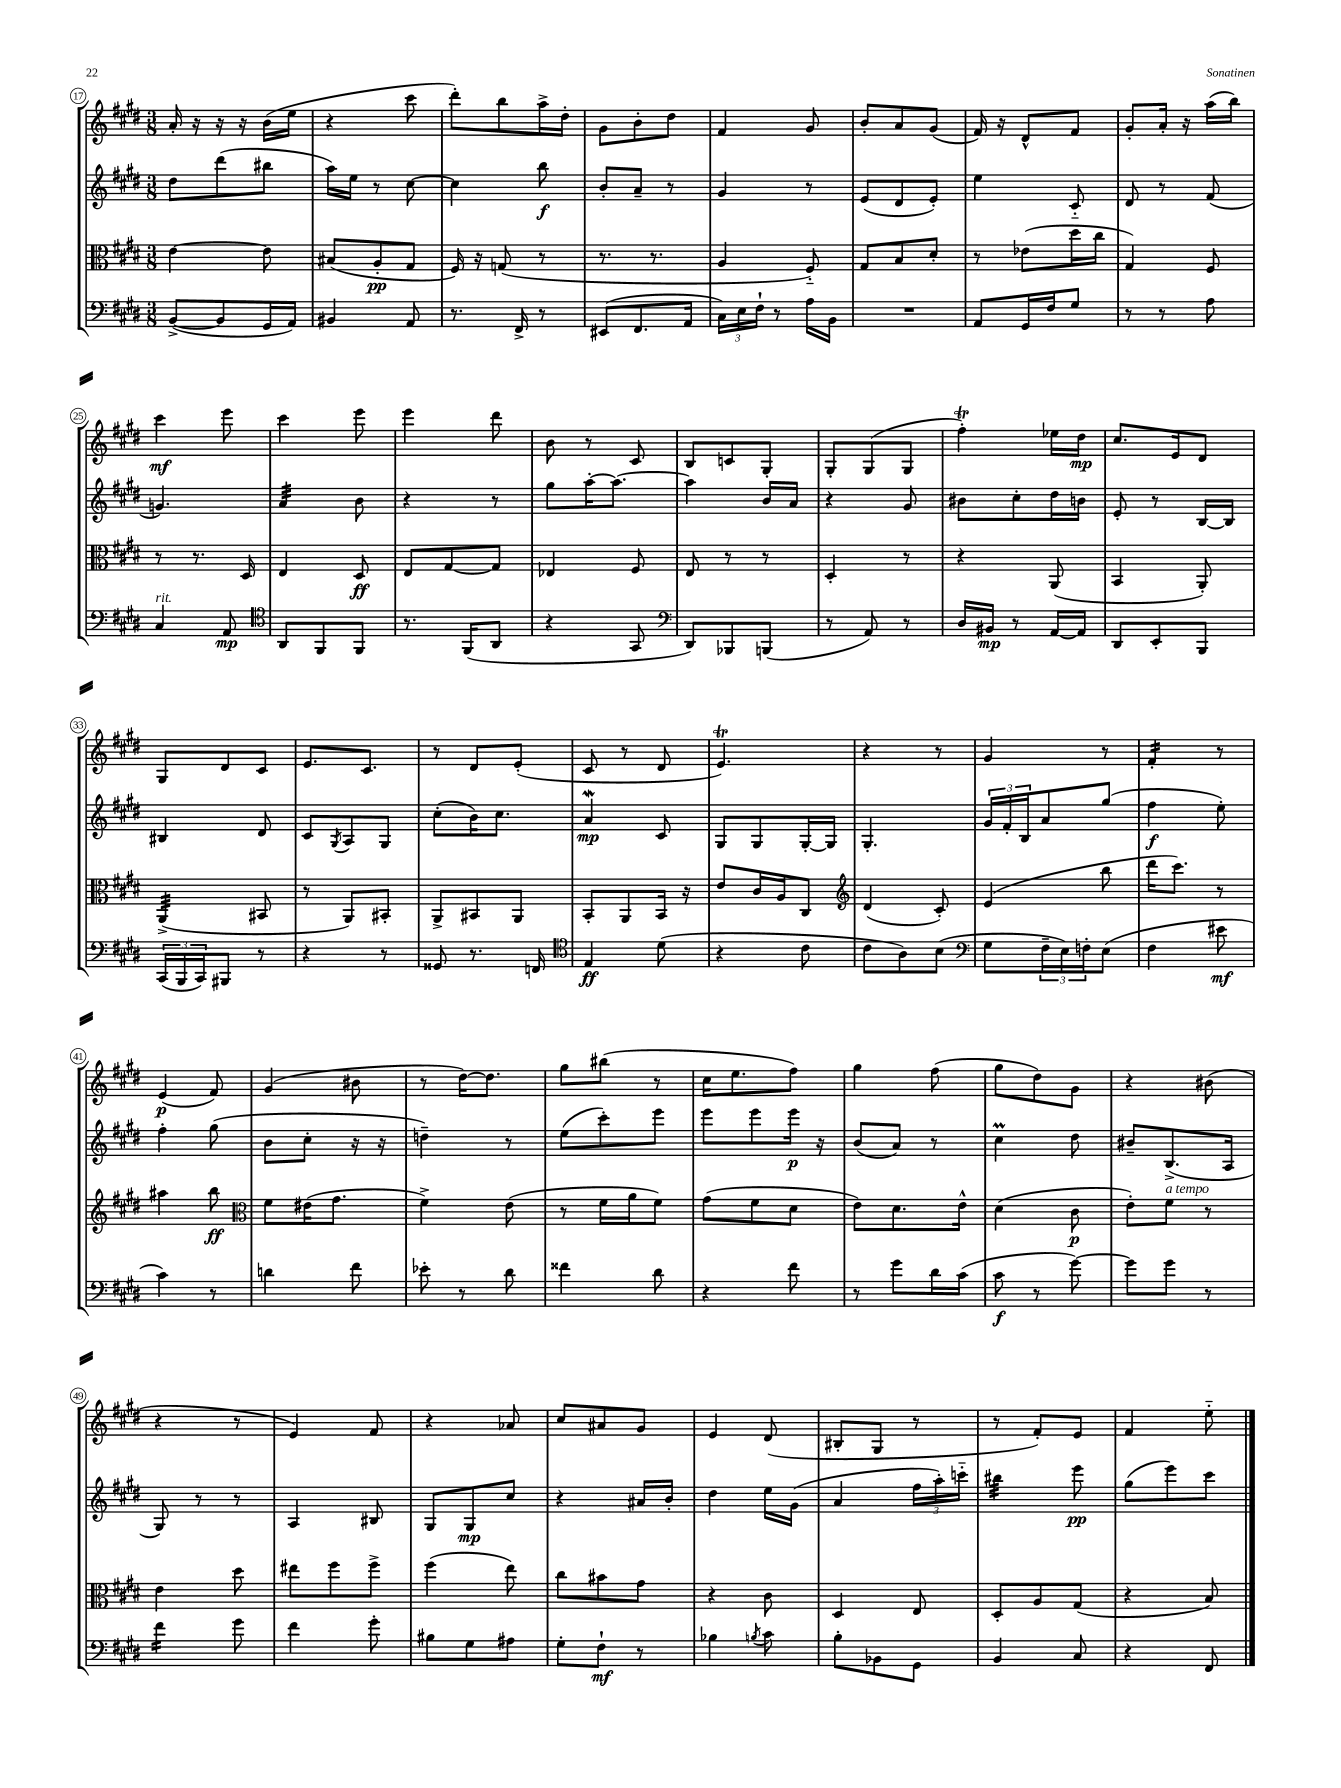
<<
\new StaffGroup <<
\new Staff = "s0" {
    \clef treble \key e \major \numericTimeSignature \time 3/8
    a'16-. r16 r16 r16 b'16( e''16 |
    r4 cis'''8 |
    dis'''8-.) b''8 a''16-> dis''16-. |
    gis'8 b'8-. dis''8 |
    fis'4 gis'8 |
    b'8-. a'8 gis'8( |
    fis'16) r16 dis'8-^ fis'8 |
    gis'8-. a'16-. r16 a''16( b''16) |
    cis'''4\mf e'''8 |
    cis'''4 e'''8 |
    e'''4 dis'''8 |
    b'8 r8 cis'8 |
    b8 c'8 gis8-. |
    gis8-. gis8( gis8 |
    fis''4-.\trill) ees''16 dis''16\mp |
    cis''8. e'16 dis'8 |
    gis8 dis'8 cis'8 |
    e'8. cis'8. |
    r8 dis'8 e'8-.( |
    cis'8 r8 dis'8 |
    e'4.\trill) |
    r4 r8 |
    gis'4 r8 |
    fis'4:16-. r8 |
    e'4\p( fis'8) |
    gis'4( bis'8 |
    r8 dis''16~) dis''8. |
    gis''8 bis''8( r8 |
    cis''16 e''8. fis''8) |
    gis''4 fis''8( |
    gis''8 dis''8) gis'8 |
    r4 bis'8( |
    r4 r8 |
    e'4) fis'8 |
    r4 aes'8 |
    cis''8 ais'8 gis'8 |
    e'4 dis'8( |
    bis8-. gis8 r8 |
    r8 fis'8-.) e'8 |
    fis'4 e''8-_ \bar "|." |
}
\new Staff = "s1" {
    \clef treble \key e \major \numericTimeSignature \time 3/8
    dis''8 dis'''8( bis''8 |
    a''16) e''16 r8 cis''8~ |
    cis''4 b''8\f |
    b'8-. a'8-- r8 |
    gis'4 r8 |
    e'8( dis'8 e'8-.) |
    e''4 cis'8-_ |
    dis'8 r8 fis'8( |
    g'4.) |
    a'4:32 b'8 |
    r4 r8 |
    gis''8 a''16~-. a''8.~ |
    a''4 b'16 a'16 |
    r4 gis'8 |
    bis'8 cis''8-. dis''16 b'16 |
    e'8-. r8 b16~ b16 |
    bis4 dis'8 |
    cis'8 \acciaccatura { gis8 } a8 gis8 |
    cis''8-.( b'16) cis''8. |
    a'4\mordent\mp cis'8 |
    gis8 gis8 gis16~-. gis16 |
    gis4.-. |
    \tuplet 3/2 { gis'16 fis'16-. b16 } a'8 gis''8( |
    fis''4\f e''8-.) |
    fis''4-. gis''8( |
    b'8 cis''8-. r16 r16 |
    d''4--) r8 |
    e''8( cis'''8-.) e'''8 |
    e'''8 e'''8 e'''16\p r16 |
    b'8( a'8) r8 |
    cis''4\prall dis''8 |
    bis'8-- b8.->( a16 |
    gis8) r8 r8 |
    a4 bis8 |
    gis8 gis8\mp cis''8 |
    r4 ais'16 b'16-. |
    dis''4 e''16 gis'16( |
    a'4 \tuplet 3/2 { fis''16 a''16-.) c'''16-_ } |
    bis''4:32 e'''8\pp |
    gis''8( e'''8) cis'''8 \bar "|." |
}
\new Staff = "s2" {
    \clef alto \key e \major \numericTimeSignature \time 3/8
    e'4~ e'8 |
    bis8( a8-.\pp gis8 |
    fis16) r16 g8( r8 |
    r8. r8. |
    a4 fis8-_) |
    gis8 b8 dis'8-. |
    r8 ees'8( dis''16 cis''16 |
    gis4) fis8 |
    r8 r8. dis16 |
    e4 dis8\ff |
    e8 gis8~ gis8 |
    ees4 fis8 |
    e8 r8 r8 |
    dis4-. r8 |
    r4 a,8( |
    b,4 a,8-.) |
    a,4:32->( bis,8 |
    r8 a,8) bis,8-. |
    a,8-> bis,8 a,8 |
    b,8-. a,8 b,16 r16 |
    e'8 cis'16 a16 cis8 |
    \clef treble dis'4( cis'8-.) |
    e'4( b''8 |
    dis'''16 cis'''8.) r8 |
    ais''4 b''8\ff |
    \clef alto fis'8 eis'16( gis'8. |
    fis'4->) e'8( |
    r8 fis'16 a'16 fis'8) |
    gis'8( fis'8 dis'8 |
    e'8) dis'8. e'16-^ |
    dis'4( cis'8\p |
    e'8-.) fis'8^\markup { \italic "a tempo" } r8 |
    e'4 dis''8 |
    eis''8 fis''8 fis''8-> |
    fis''4( e''8) |
    cis''8 bis'8 gis'8 |
    r4 cis'8 |
    dis4 e8 |
    dis8-. a8 gis8( |
    r4 b8) \bar "|." |
}
\new Staff = "s3" {
    \clef bass \key e \major \numericTimeSignature \time 3/8
    b,8~->( b,8 gis,16 a,16) |
    bis,4 a,8 |
    r8. fis,16-> r8 |
    eis,8( fis,8. a,16 |
    \tuplet 3/2 { cis16) e16 fis16-! } r8 a16 b,16 |
    R4. |
    a,8 gis,16 fis16 gis8 |
    r8 r8 a8 |
    cis4^\markup { \italic "rit." } a,8\mp |
    \clef tenor a,8 fis,8 fis,8 |
    r8. fis,16( a,8 |
    r4 gis,8 |
    \clef bass dis,8) bes,,8 b,,8( |
    r8 a,8) r8 |
    dis16 bis,16\mp r8 a,16~ a,16 |
    dis,8 e,8-. b,,8 |
    \tuplet 3/2 { cis,16( b,,16 cis,16) } bis,,8 r8 |
    r4 r8 |
    gisis,8 r8. f,16 |
    \clef tenor e4\ff dis'8( |
    r4 cis'8 |
    cis'8 a8) b8( |
    \clef bass gis8 \tuplet 3/2 { fis16-- e16) f16-. } e8( |
    fis4 eis'8\mf |
    cis'4) r8 |
    d'4 fis'8 |
    ees'8-. r8 dis'8 |
    fisis'4 dis'8 |
    r4 fis'8 |
    r8 gis'8 dis'16 cis'16( |
    cis'8\f r8 gis'8~) |
    gis'8 gis'8 r8 |
    fis'4:16 gis'8 |
    fis'4 gis'8-. |
    bis8 gis8 ais8 |
    gis8-. fis8-!\mf r8 |
    bes4 \acciaccatura { b8 } cis'8 |
    b8-. bes,8 gis,8 |
    b,4 cis8 |
    r4 fis,8 \bar "|." |
}
>>
>>
\layout { \context { \Score currentBarNumber = #17 \override BarNumber.stencil = #(make-stencil-circler 0.1 0.3 ly:text-interface::print) } }
